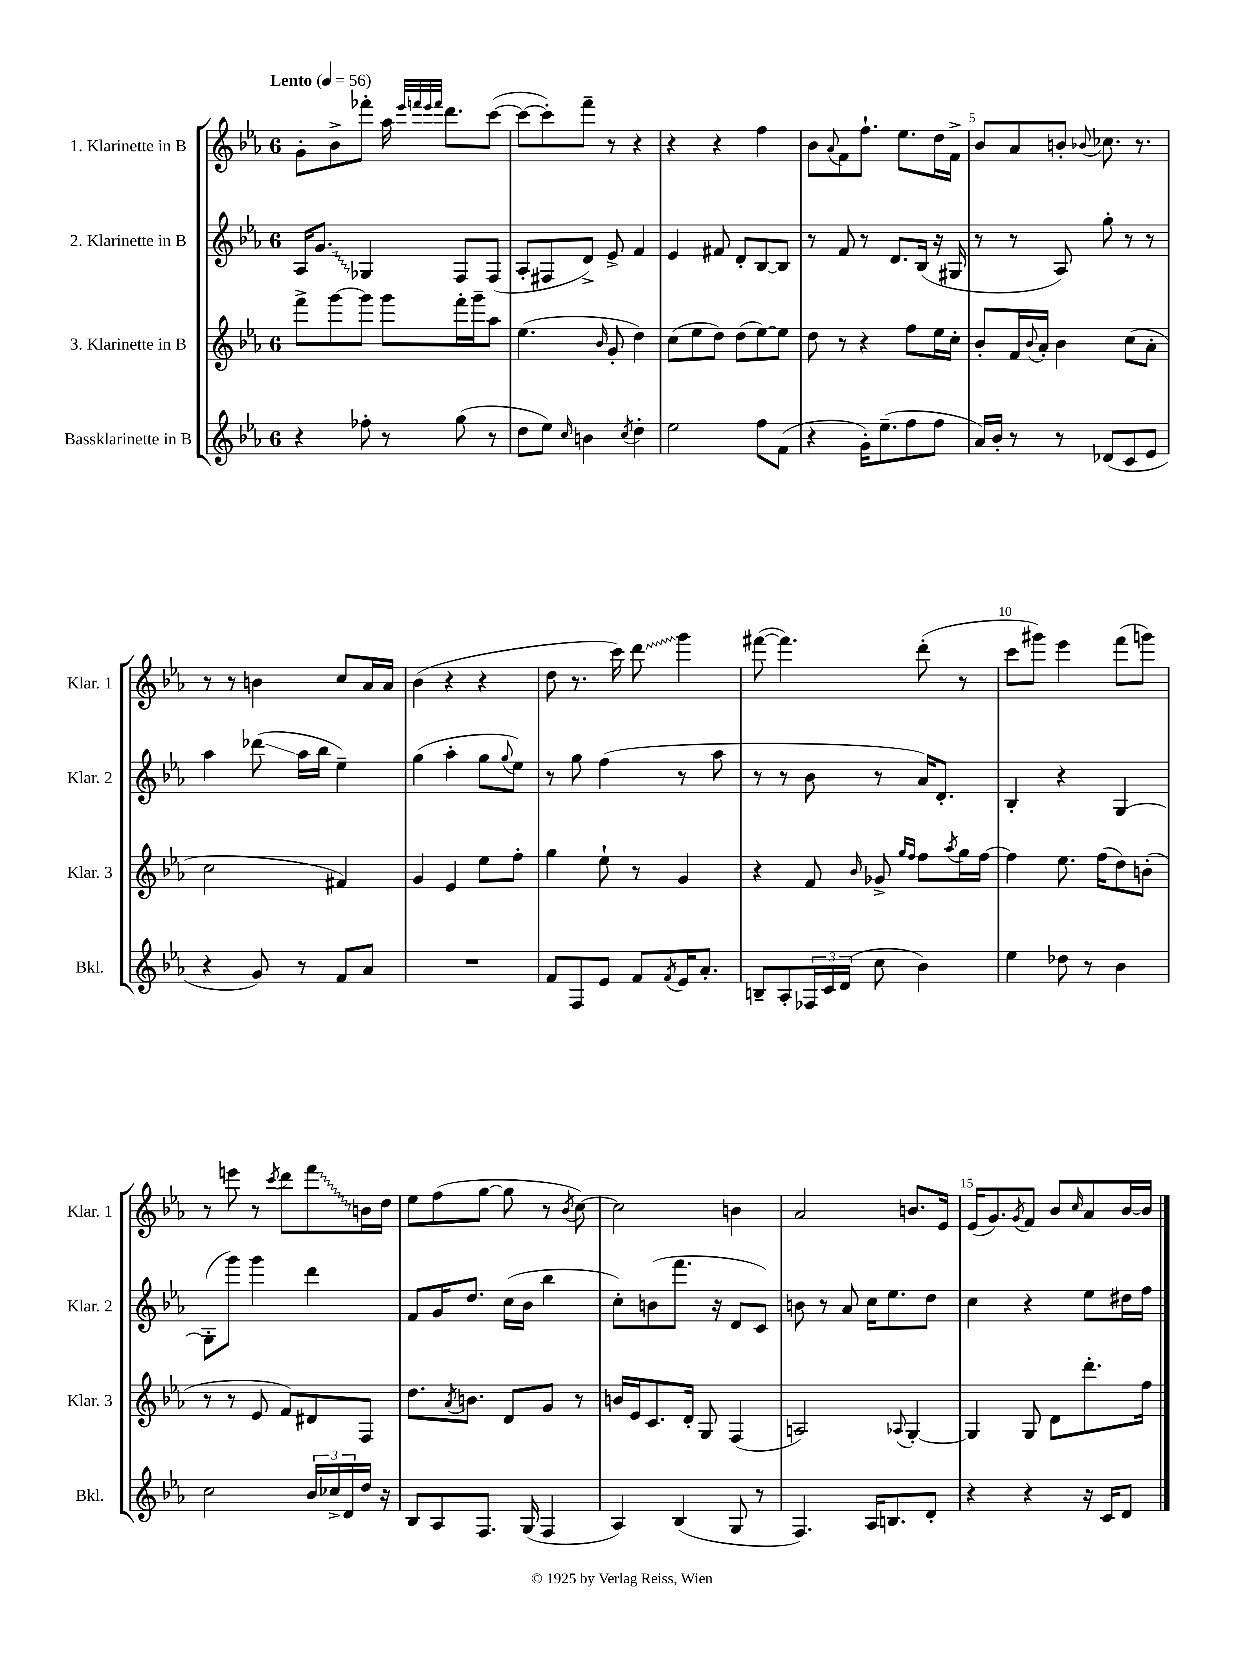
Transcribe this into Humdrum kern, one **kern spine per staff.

**kern	**kern	**kern	**kern
*staff4	*staff3	*staff2	*staff1
*clefG2	*clefG2	*clefG2	*clefG2
*k[b-e-a-]	*k[b-e-a-]	*k[b-e-a-]	*k[b-e-a-]
*M6/8	*M6/8	*M6/8	*M6/8
*MM56	*MM56	*MM56	*MM56
4r	8fff^	16A-	8g'
.	.	8.g	.
.	[8ggg	.	8b-^
8ff-'	8ggg]	4G-	8fff-'
8r	8ggg	.	16aa-
.	.	.	32qqeee-
.	.	.	32qqfff
.	.	.	32qqeee-
.	.	.	32qqfff
.	.	.	8.ddd
(8gg	16fff'	8F	.
.	16ggg~	.	.
8r	8aa-	(8F	([8ccc
=	=	=	=
8dd	(4.ee-	8A-'	8ccc_
8ee-)	.	8F#	8ccc'])
16qqcc	.	.	.
4b	.	8d^)	8fff~
.	16qqb-	.	.
.	8g'	8e-^	8r
8qcc	.	.	.
4dd'	4dd)	4f	4r
=	=	=	=
2ee-	(8cc	4e-	4r
.	8ee-	.	.
.	8dd)	8f#	4r
.	(8dd	8d'	.
8ff	[8ee-)	[8B-	4ff
(8f	8ee-]	8B-]	.
=	=	=	=
4r	8dd	8r	8b-
.	.	.	8qqa-
.	8r	8f	8f
16g')	4r	8r	8.ff`
(8.ee-~	.	.	.
.	.	8.d	.
.	.	.	8.ee-
8ff	8ff	.	.
.	.	(16B-	.
8ff	16ee-	16r	16dd
.	16cc'	16G#	16f^
=	=	=	=
16a-)	8b-'	8r	8b-
16b-'	.	.	.
8r	16f	8r	8a-
.	8qqb-	.	.
.	16a-'	.	.
8r	4b-	8A-)	8b'
.	.	.	8qqb-
(8d-	.	8gg'	8.cc-
8c	(8cc	8r	.
.	.	.	8.r
8e-	8a-'	8r	.
=	=	=	=
4r	2cc	4aa-	8r
.	.	.	8r
8g)	.	(8ddd-	4b
8r	.	16aa-	.
.	.	16bb-	.
8f	4f#)	4ee-~)	8cc
8a-	.	.	16a-
.	.	.	16a-
=	=	=	=
2.r	4g	(4gg	(4b-
.	4e-	4aa-'	4r
.	8ee-	8gg	4r
.	.	8qqgg	.
.	8ff'	8ee-)	.
=	=	=	=
8f	4gg	8r	8dd
8F	.	8gg	8.r
8e-	8ee-`	(4ff	.
.	.	.	16ccc)
8f	8r	.	8ddd
8qf	.	.	.
16e-	4g	8r	4ggg
8.a-'	.	.	.
.	.	8aa-	.
=	=	=	=
8B~	4r	8r	([8fff#
8A-'	.	8r	4.fff#])
24F-	8f	8b-	.
24c	.	.	.
(24d	.	.	.
.	16qqb-	.	.
8cc	8g-^	8r	.
.	16qqgg	.	.
.	16qqff	.	.
4b-)	8ff	16a-)	(8ddd'
.	.	8.d'	.
.	8qaa-	.	.
.	16gg	.	8r
.	[16ff	.	.
=	=	=	=
4ee-	4ff]	4B-'	8ccc
.	.	.	8ggg#)
8dd-	8.ee-	4r	4eee-
8r	.	.	.
.	(16ff	.	.
4b-	8dd)	[4G	(8fff
.	(8b'	.	8ggg)
=	=	=	=
2cc	8r	(8G']	8r
.	8r	8ggg)	8eee
.	8e-	4ggg	8r
.	.	.	8qccc
.	8f)	.	8ddd
24b-	8d#	4ddd	8fff
24cc-^	.	.	.
24d	.	.	.
16dd	8F	.	16b
16r	.	.	16dd
=	=	=	=
8B-	8.dd	8f	8ee-
8A-	.	16g	(8ff
.	8qa-	.	.
.	8.b	8.dd	.
8.F	.	.	[8gg
.	8d	(16cc	8gg]
(16G	.	16b-	.
4F	8g	4bb-	8r
.	.	.	8qb-
.	8r	.	[8cc)
=	=	=	=
4A-)	16b	8cc')	2cc]
.	16e-	.	.
.	8.c	(8b	.
(4B-	.	8.fff	.
.	16d'	.	.
.	8G	.	.
.	.	16r	.
8G	(4F	8d	4b
8r	.	8c)	.
=	=	=	=
4.F)	2A)	8b	2a-
.	.	8r	.
.	.	8a-	.
16A-	.	16cc	.
8.B	.	8.ee-	.
.	8qqA-	.	.
.	[4G'	.	8.b
8d'	.	8dd	.
.	.	.	16e-
=	=	=	=
4r	4G]	4cc	(16e-
.	.	.	8.g)
.	.	.	8qg
4r	8G	4r	8f
.	8d	.	8b-
.	.	.	16qqcc
16r	8.ddd'	8ee-	8a-
16c	.	.	.
8d	.	16dd#	[16b-
.	16ff	16ff	16b-]
==	==	==	==
*-	*-	*-	*-
